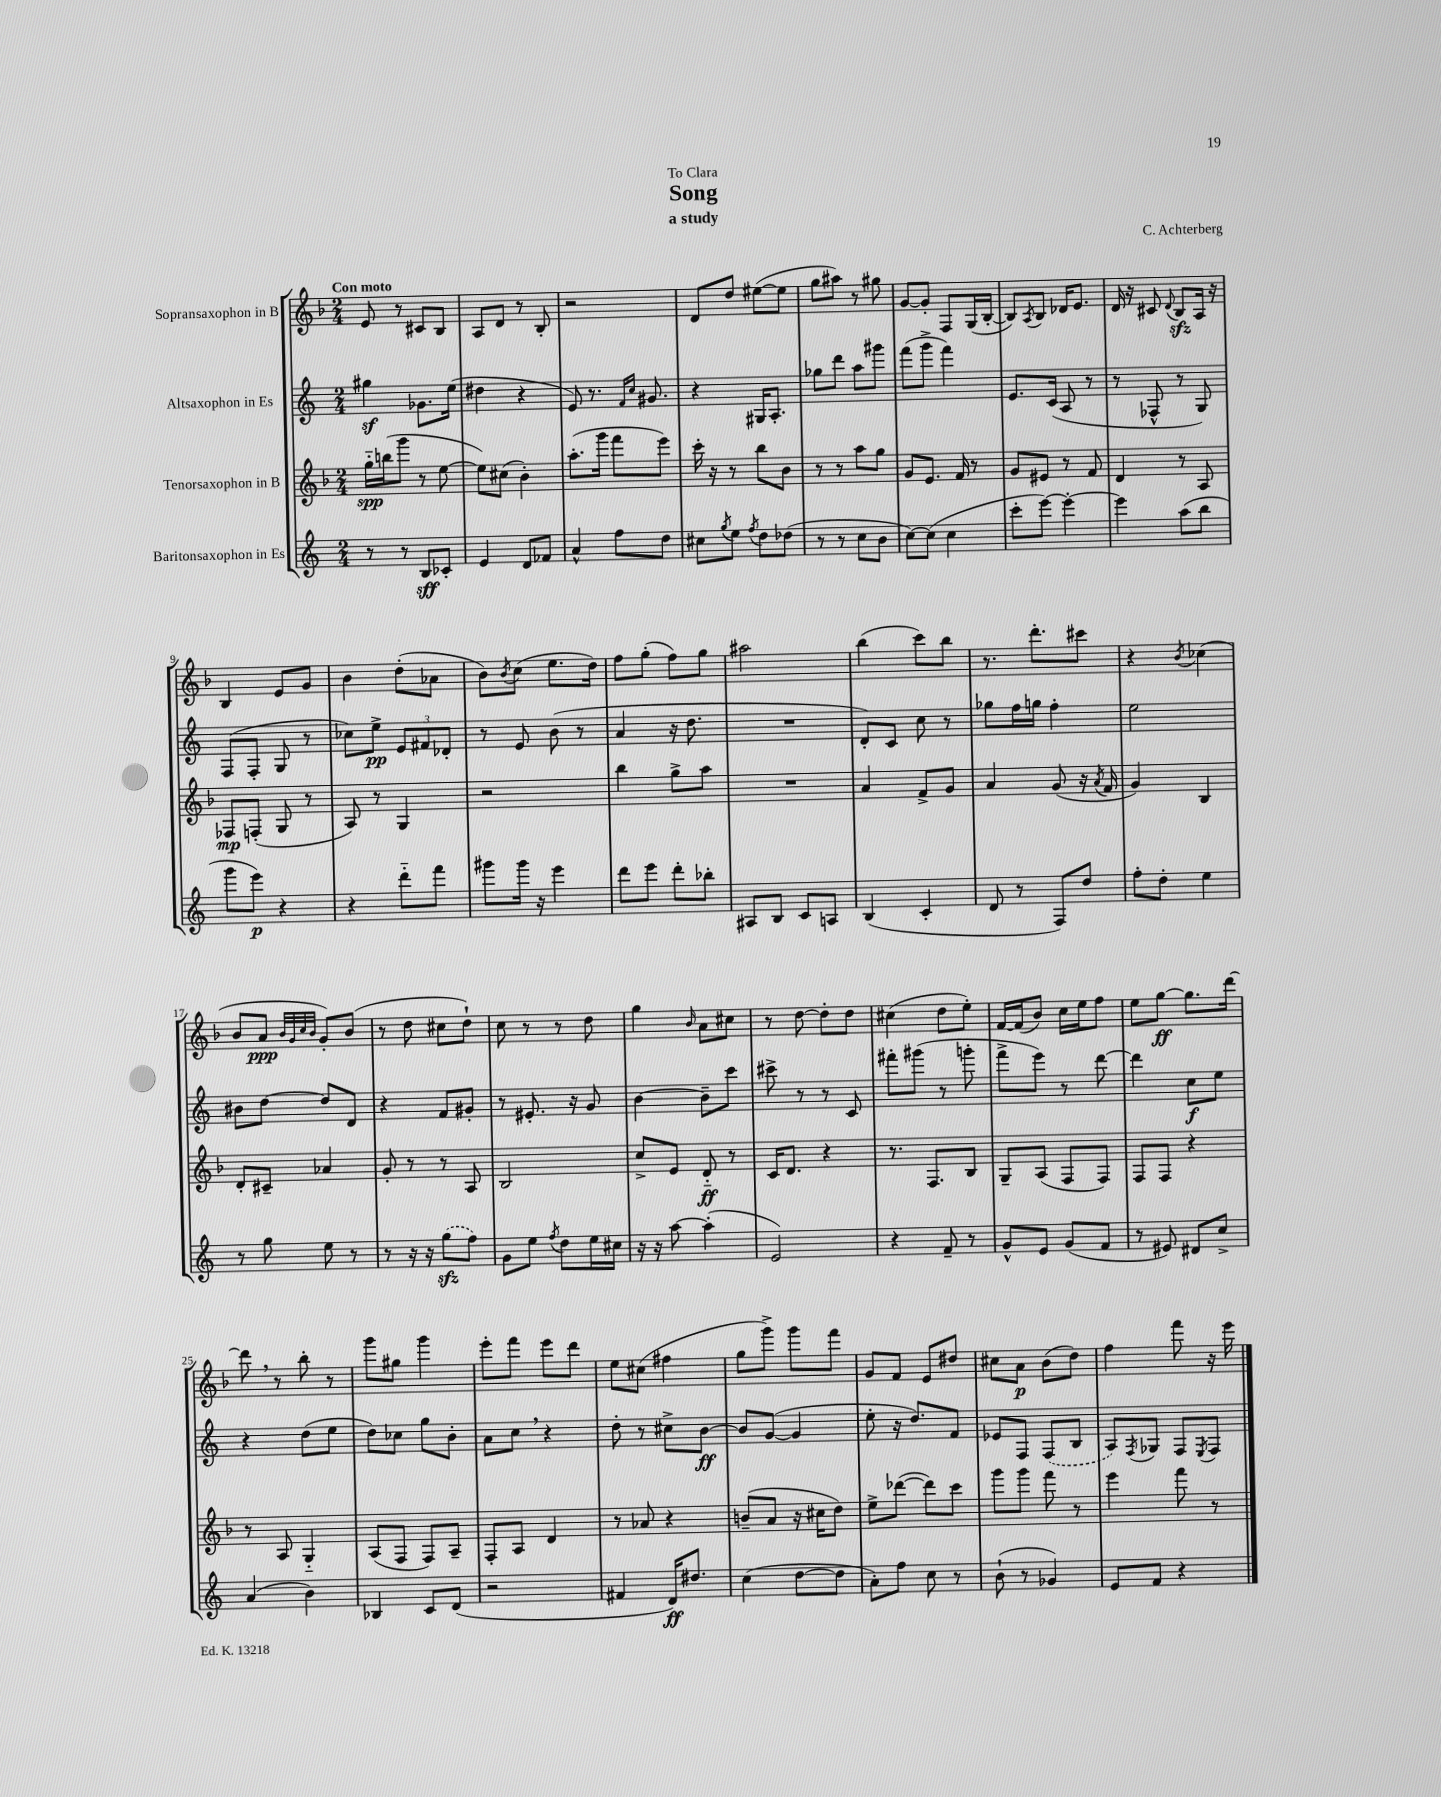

**kern	**dynam	**kern	**dynam	**kern	**dynam	**kern	**dynam
*part4	*part4	*part3	*part3	*part2	*part2	*part1	*part1
*staff4	*staff4	*staff3	*staff3	*staff2	*staff2	*staff1	*staff1
*I"Baritonsaxophon in Es	*	*I"Tenorsaxophon in B	*	*I"Altsaxophon in Es	*	*I"Sopransaxophon in B	*
*clefG2	*	*clefG2	*	*clefG2	*	*clefG2	*
*k[]	*	*k[b-]	*	*k[]	*	*k[b-]	*
*M2/4	*	*M2/4	*	*M2/4	*	*M2/4	*
=1	=1	=1	=1	=1	=1	=1	=1
!	!	!	!	!	!	!LO:TX:a:B:t=Con moto	!
8r	.	16gg\LL	spp	4gg#Xz\	.	8e/	.
.	.	(16bbn\J	.	.	.	.	.
8r	.	8ggg\J	.	.	.	8r	.
8B/L	sff	8r	.	8.g-X\L	.	8c#X/L	.
8c-X'/J	.	[8ee\	.	.	.	8B-/J	.
.	.	.	.	(16ee\Jk	.	.	.
=2	=2	=2	=2	=2	=2	=2	=2
4e/	.	8ee\L])	.	4dd#X\	.	8A/L	.
.	.	(8cc#X\J	.	.	.	8d/J	.
8d/L	.	4b-'\)	.	4r	.	8r	.
8f-X/J	.	.	.	.	.	8B-'/	.
=3	=3	=3	=3	=3	=3	=3	=3
4a^^/	.	(8.aa'\L	.	8e/)	.	2r	.
.	.	.	.	8.r	.	.	.
.	.	16ggg\Jk	.	.	.	.	.
8ff\L	.	8fff\L	.	.	.	.	.
.	.	.	.	16qqf/LL	.	.	.
.	.	.	.	16qqcc/JJ	.	.	.
.	.	.	.	8.g#X/	.	.	.
8dd\J	.	8eee\J)	.	.	.	.	.
=4	=4	=4	=4	=4	=4	=4	=4
8cc#X\L	.	16ccc'\	.	4r	.	8d/L	.
.	.	16r	.	.	.	.	.
8qgg/	.	.	.	.	.	.	.
8ee\J	.	8r	.	.	.	8dd/J	.
8qff/	.	.	.	.	.	.	.
8dd\L	.	8bb-\L	.	16G#X/KL	.	([8ee#X\L	.
.	.	.	.	8.A'/J	.	.	.
(8dd-X\J	.	8b-\J	.	.	.	8ee#\J]	.
=5	=5	=5	=5	=5	=5	=5	=5
8r	.	8r	.	8gg-X\L	.	8gg\L	.
8r	.	8r	.	8ddd\J	.	8aa#X\J)	.
8cc\L	.	8aa\L	.	8aa\L	.	8r	.
8b\J	.	8gg\J	.	8ggg#X\J	.	8gg#X\	.
=6	=6	=6	=6	=6	=6	=6	=6
[8cc\L)	.	8g/L	.	(8fff\L	.	[8g/L	.
(8cc\J]	.	8.e/J	.	8ggg^\J	.	8g'/J]	.
4cc\	.	.	.	4fff\)	.	8F/L	.
.	.	16f/	.	.	.	.	.
.	.	8r	.	.	.	(16G/L	.
.	.	.	.	.	.	[16B-'/JJ	.
=7	=7	=7	=7	=7	=7	=7	=7
8ccc'\L	.	8g/L	.	8.e/L	.	8B-/L])	.
.	.	.	.	.	.	8qA/	.
[8eee\J)	.	8e#X/J	.	.	.	8B-/J	.
.	.	.	.	(16c/Jk	.	.	.
4eee'\_	.	8r	.	8A/	.	16d-X/KL	.
.	.	.	.	.	.	8.e/J	.
.	.	8f/	.	8r	.	.	.
=8	=8	=8	=8	=8	=8	=8	=8
4eee\]	.	4d/	.	8r	.	16d/	.
.	.	.	.	.	.	16r	.
.	.	.	.	8F-X^^/	.	8c#X/	.
.	.	.	.	.	.	8qqd/	.
(8aa\L	.	8r	.	8r	.	8B-zz/L	.
8bb\J	.	8A/	.	8G/)	.	16A/Jk	.
.	.	.	.	.	.	16r	.
!!LO:LB:g=z
=9	=9	=9	=9	=9	=9	=9	=9
8ggg\L	.	8F-X/L	mp	(8F/L	.	4B-/	.
8eee\J)	p	(8Fn'/J	.	8F'/J	.	.	.
4r	.	8G/	.	8G/	.	8e/L	.
.	.	8r	.	8r	.	8g/J	.
=10	=10	=10	=10	=10	=10	=10	=10
4r	.	8A/)	.	8cc-X\L)	.	4b-\	.
.	.	8r	.	8ee^\J	pp	.	.
8ddd\L	.	4G/	.	12e/L	.	(8dd'\L	.
.	.	.	.	12f#X/	.	.	.
8fff\J	.	.	.	.	.	8a-X\J	.
.	.	.	.	12d-X'/J	.	.	.
=11	=11	=11	=11	=11	=11	=11	=11
8ggg#X\L	.	2r	.	8r	.	8b-\L)	.
.	.	.	.	.	.	8qb-/	.
16ggg#\Jk	.	.	.	8e/	.	(8cc\J	.
16r	.	.	.	.	.	.	.
4eee\	.	.	.	(8b\	.	8.ee\L	.
.	.	.	.	8r	.	.	.
.	.	.	.	.	.	16dd\Jk)	.
=12	=12	=12	=12	=12	=12	=12	=12
8ddd\L	.	4bb-\	.	4a/	.	8ff\L	.
8eee\J	.	.	.	.	.	(8gg'\J	.
8ddd'\L	.	8gg^\L	.	16r	.	8ff\L)	.
.	.	.	.	8.dd\	.	.	.
8bb-X'\J	.	8aa\J	.	.	.	8gg\J	.
=13	=13	=13	=13	=13	=13	=13	=13
8A#X/L	.	2r	.	2r	.	2aa#X\	.
8B/J	.	.	.	.	.	.	.
8c/L	.	.	.	.	.	.	.
8An/J	.	.	.	.	.	.	.
=14	=14	=14	=14	=14	=14	=14	=14
(4B/	.	4a/	.	8d'/L)	.	(4bb-\	.
.	.	.	.	8c/J	.	.	.
4c'/	.	8f^/L	.	8cc\	.	8ccc\L)	.
.	.	8g/J	.	8r	.	8bb-\J	.
=15	=15	=15	=15	=15	=15	=15	=15
8d/	.	4a/	.	8gg-X\L	.	8.r	.
8r	.	.	.	16ff\L	.	.	.
.	.	.	.	16ggn\JJ	.	8.ddd'\L	.
8F/L)	.	(8g/	.	4ff'\	.	.	.
8dd/J	.	16r	.	.	.	8ccc#X\J	.
.	.	8qa/	.	.	.	.	.
.	.	16f/	.	.	.	.	.
=16	=16	=16	=16	=16	=16	=16	=16
8ff'\L	.	4g/)	.	2ee\	.	4r	.
8dd'\J	.	.	.	.	.	.	.
.	.	.	.	.	.	8qb-/	.
4ee\	.	4B-/	.	.	.	(4cc-X\	.
!!LO:LB:g=z
=17	=17	=17	=17	=17	=17	=17	=17
8r	.	8d'/L	.	8b#X\L	.	8b-/L	.
8gg\	.	8c#X~/J	.	[8dd\J	.	8a/J	ppp
.	.	.	.	.	.	32qqb-/LLL	.
.	.	.	.	.	.	32qqg/	.
.	.	.	.	.	.	32qqcc/	.
.	.	.	.	.	.	32qqb-/JJJ	.
8ee\	.	4a-X/	.	8dd/L]	.	8g'/L)	.
8r	.	.	.	8d/J	.	(8b-/J	.
=18	=18	=18	=18	=18	=18	=18	=18
8r	.	8g'/	.	4r	.	8r	.
16r	.	8r	.	.	.	8dd\	.
16r	.	.	.	.	.	.	.
(8ggzz\L	.	8r	.	8f/L	.	8cc#X\L	.
8ff\J)	.	8A/	.	8g#X'/J	.	8dd`\J)	.
=19	=19	=19	=19	=19	=19	=19	=19
8g\L	.	2B-/	.	8r	.	8cc\	.
8ee\J	.	.	.	8.e#X'/	.	8r	.
8qff/	.	.	.	.	.	.	.
8dd\L	.	.	.	.	.	8r	.
.	.	.	.	16r	.	.	.
16ee\L	.	.	.	8g/	.	8dd\	.
16cc#X\JJ	.	.	.	.	.	.	.
=20	=20	=20	=20	=20	=20	=20	=20
16r	.	8cc^/L	.	[4b\	.	4gg\	.
16r	.	.	.	.	.	.	.
[8aa\	.	8e/J	.	.	.	.	.
.	.	.	.	.	.	16qqb-/	.
(4aa'\]	.	8d/	ff	8b~\L]	.	8a\L	.
.	.	8r	.	8ccc\J	.	8cc#X\J	.
=21	=21	=21	=21	=21	=21	=21	=21
2e/)	.	16c/KL	.	8ccc#X^\	.	8r	.
.	.	8.d/J	.	.	.	.	.
.	.	.	.	8r	.	[8dd\	.
.	.	4r	.	8r	.	8dd'\L]	.
.	.	.	.	8c/	.	8dd\J	.
=22	=22	=22	=22	=22	=22	=22	=22
4r	.	8.r	.	8fff#X'\L	.	(4cc#X\	.
.	.	.	.	(8ggg#X\J	.	.	.
.	.	8.F/L	.	.	.	.	.
8f~/	.	.	.	8r	.	8dd\L	.
8r	.	8B-/J	.	8gggn'\	.	8ee'\J)	.
=23	=23	=23	=23	=23	=23	=23	=23
8g^^/L	.	8G~/L	.	8fff^\L	.	[16f/LL	.
.	.	.	.	.	.	(16f/J]	.
8e/J	.	(8A/J	.	8eee\J)	.	8b-/J)	.
(8g/L	.	8F/L	.	8r	.	16cc\LL	.
.	.	.	.	.	.	16ee\J	.
8f/J	.	8F/J)	.	[8ddd\	.	8ff\J	.
=24	=24	=24	=24	=24	=24	=24	=24
8r	.	8F/L	.	4ddd\]	.	8ee\L	.
8e#X/)	.	8F/J	.	.	.	[8gg\J	ff
8d#X/L	.	4r	.	8cc\L	f	8.gg\L]	.
8cc^/J	.	.	.	8ee\J	.	.	.
.	.	.	.	.	.	[16ddd\Jk	.
!!LO:LB:g=z
=25	=25	=25	=25	=25	=25	=25	=25
(4a/	.	8r	.	4r	.	8ddd,\]	.
.	.	8A/	.	.	.	8r	.
4b\)	.	4G/	.	(8dd\L	.	8bb-'\	.
.	.	.	.	8ee\J	.	8r	.
=26	=26	=26	=26	=26	=26	=26	=26
4B-X/	.	(8A/L	.	8dd\L)	.	8ggg\L	.
.	.	8F/J	.	8cc-X\J	.	8gg#X\J	.
8c/L	.	8F/L)	.	8gg\L	.	4ggg\	.
(8d/J	.	8A~/J	.	8b'\J	.	.	.
=27	=27	=27	=27	=27	=27	=27	=27
2r	.	8F'/L	.	8a\L	.	8eee'\L	.
.	.	8A/J	.	8cc,\J	.	8fff\J	.
.	.	4d/	.	4r	.	8eee\L	.
.	.	.	.	.	.	8ddd\J	.
=28	=28	=28	=28	=28	=28	=28	=28
4f#X/	.	8r	.	8dd'\	.	8ee\L	.
.	.	8a-X/	.	8r	.	(8cc#X\J	.
16d/KL)	ff	4r	.	8cc#X^\L	.	4ff#X\	.
8.dd#X/J	.	.	.	.	.	.	.
.	.	.	.	[8b\J	ff	.	.
=29	=29	=29	=29	=29	=29	=29	=29
(4cc\	.	(8bn~/L	.	8b/L]	.	8gg\L	.
.	.	8a/J	.	([8g/J	.	8ggg^\J)	.
[8dd\L	.	16r	.	4g/]	.	8ggg\L	.
.	.	16cc#X\KL	.	.	.	.	.
8dd\J]	.	8dd\J)	.	.	.	8fff\J	.
=30	=30	=30	=30	=30	=30	=30	=30
8a'\L)	.	8ee^\L	.	8ee'\	.	8g/L	.
8ff\J	.	([8ddd-X\J	.	16r	.	8f/J	.
.	.	.	.	8.dd/L)	.	.	.
8cc\	.	8ddd-\L])	.	.	.	8e/L	.
8r	.	8ccc\J	.	8f/J	.	8dd#X/J	.
=31	=31	=31	=31	=31	=31	=31	=31
(8b`\	.	8ggg\L	.	8e-X/L	.	8cc#X\L	.
8r	.	8ggg\J	.	8F/J	.	8a\J	p
4g-X/)	.	8fff\	.	(8F/L	.	(8b-\L	.
.	.	8r	.	8B/J	.	8dd\J)	.
=32	=32	=32	=32	=32	=32	=32	=32
8e/L	.	4eee\	.	8A/L)	.	4ff\	.
.	.	.	.	8qF/	.	.	.
8f/J	.	.	.	8G-X/J	.	.	.
4r	.	8fff\	.	8F/L	.	8fff\	.
.	.	.	.	8qE/	.	.	.
.	.	8r	.	8F/J	.	16r	.
.	.	.	.	.	.	16eee\	.
==	==	==	==	==	==	==	==
*-	*-	*-	*-	*-	*-	*-	*-
